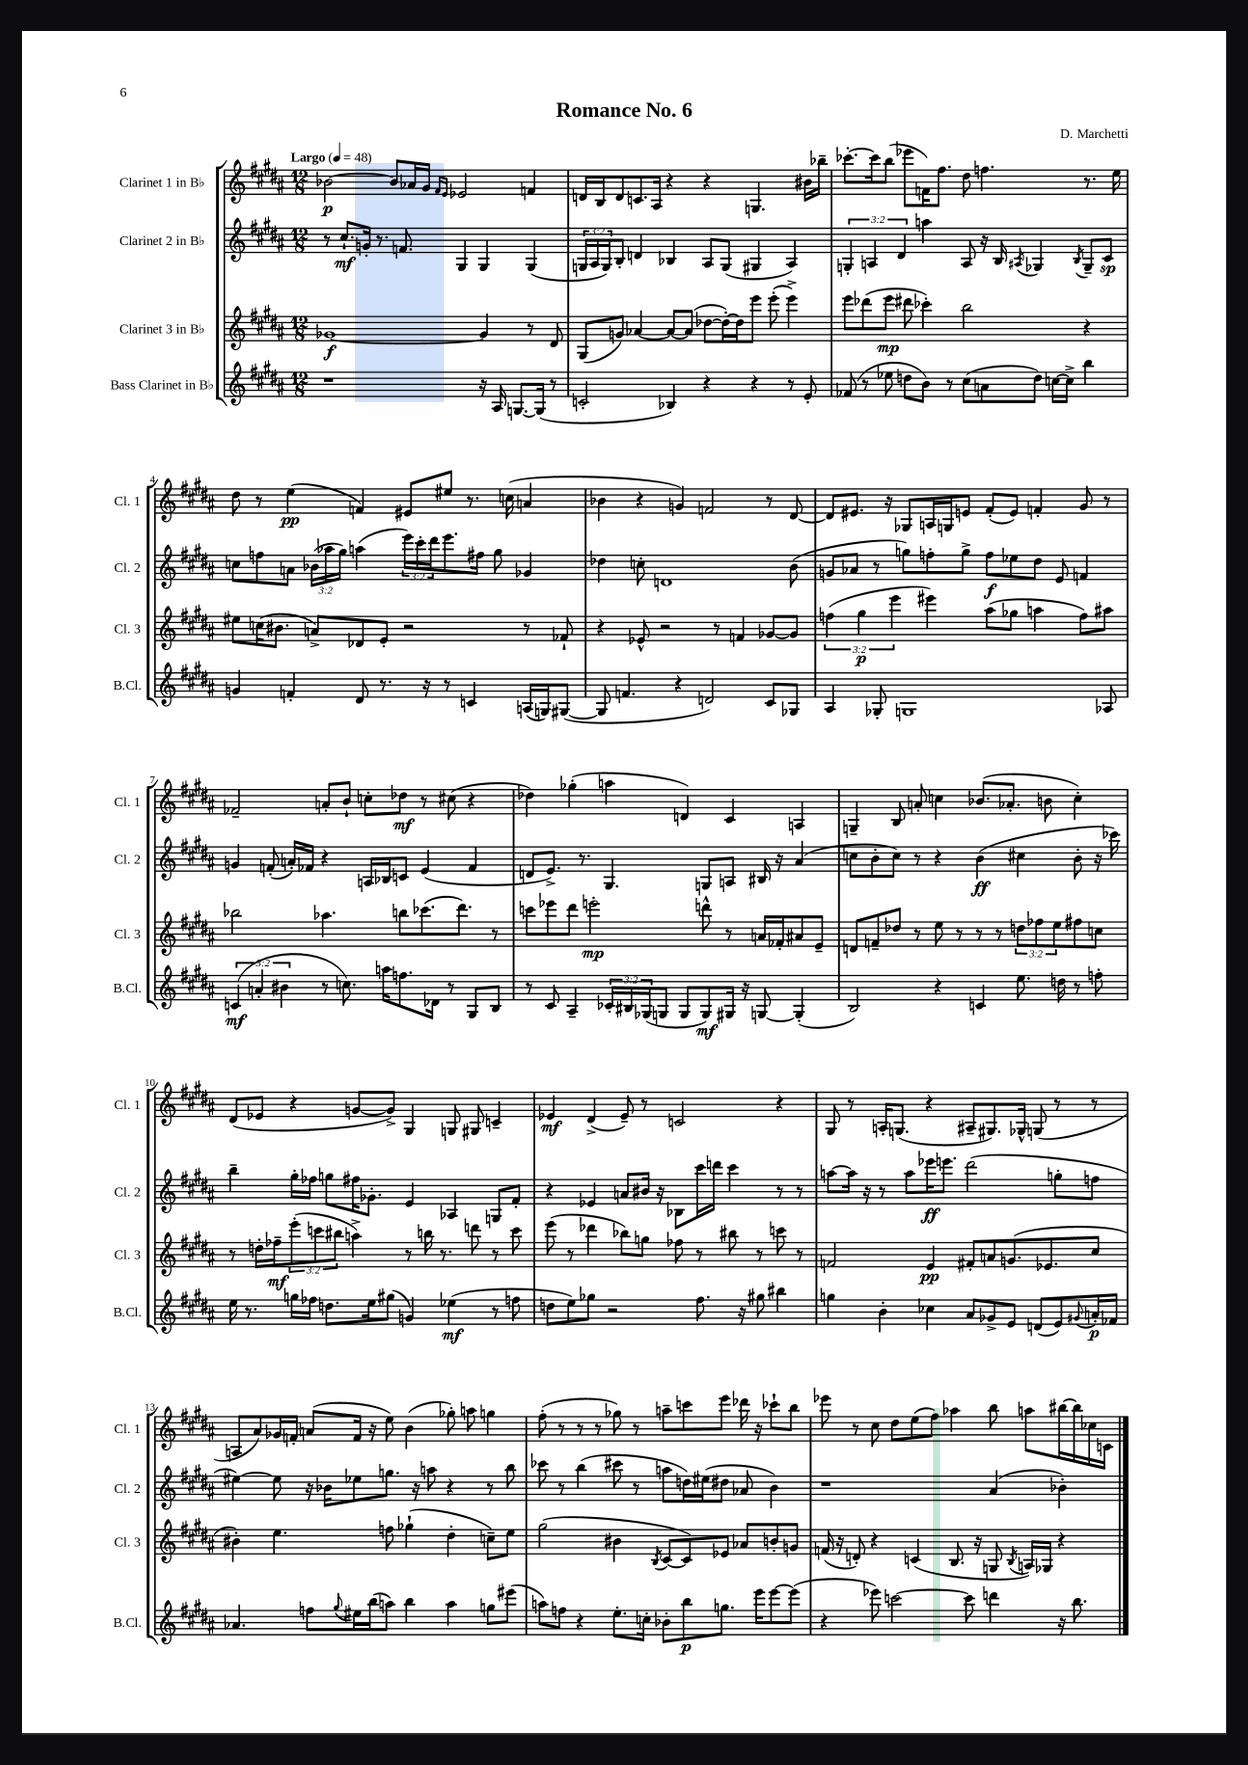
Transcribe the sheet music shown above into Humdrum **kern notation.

**kern	**kern	**kern	**kern
*staff4	*staff3	*staff2	*staff1
*clefG2	*clefG2	*clefG2	*clefG2
*k[f#c#g#d#a#]	*k[f#c#g#d#a#]	*k[f#c#g#d#a#]	*k[f#c#g#d#a#]
*M12/8	*M12/8	*M12/8	*M12/8
*MM48	*MM48	*MM48	*MM48
1r	[1g-	8r	[2b-
.	.	8.cc#`	.
.	.	16g'	.
.	.	8.r	.
.	.	.	8b-]
.	.	8.f	.
.	.	.	16a-
.	.	.	16g#
.	.	.	16qqf#
.	.	.	16qqe
.	.	4G#	2e-
16r	4g-]	4G#	.
16A#	.	.	.
[8.G	.	.	.
.	8r	(4G#	4f
(16G]	.	.	.
8r	8d#	.	.
=	=	=	=
2c'	(8G#	24G	16d
.	.	24A#	.
.	.	.	16B
.	.	24G)	.
.	8g)	8B'	8d
.	[4a-	4d	8.c
.	.	.	16A#
4B-)	8a-_	4B-	4r
.	(8a-]	.	.
4r	[8dd-	8A#	4r
.	16dd-'_)	(8G	.
.	16dd-]	.	.
4r	8eee	4G#	4.G
.	(8eee'	.	.
8r	4eee^)	4A#)	.
8e'	.	.	16b#
.	.	.	16bb-~
=	=	=	=
(8f-	8eee	6G'	[8.ccc-'
8r	(8ddd-	.	.
.	.	6A	.
.	.	.	16ccc-]
8ee-	8eee	.	(8bb
.	.	6d#	.
8dd	8ddd#	.	8eee-
8b)	4ccc-')	4aa	16f)
.	.	.	8.ff#
8r	.	.	.
(8cc#	2bb	8A	8dd#
8a	.	16r	4.ff
.	.	16B	.
.	.	8qA#	.
8dd)	.	4G-	.
[16cc	.	.	.
16cc^]	.	.	.
.	.	8qB	.
4bb	4r	8G-~	8.r
.	.	8c#	.
.	.	.	16ee
=	=	=	=
4g	8ee#	8cc	8dd#
.	(16cc	8ff	8r
.	8.b#	.	.
4f'	.	8a	(4ee
.	8a^)	(24b-	.
.	.	24aa-	.
.	.	24gg#)	.
8d#	8d-	(4aa	4f)
8.r	8e'	.	.
.	2r	24eee)	8e#
.	.	24ccc#'	.
16r	.	.	.
.	.	24ddd#	.
8r	.	8.eee	8ee#
4c	.	.	8.r
.	.	16ff#	.
.	.	8gg#	.
.	.	.	(16cc
(16A	8r	4g-	4a
16G)	.	.	.
([8G#	8f-`	.	.
=	=	=	=
8G#]	4r	4dd-	4b-
4.f	.	.	.
.	8e-^^	8cc'	4r
.	2r	1d	.
4r	.	.	4g)
2d)	.	.	2f
.	8r	.	.
.	4f	.	.
8c#	[8g-	.	8r
8G-	8g-]	(8b	[8d#
=	=	=	=
4A#	(6ff	8g	8d#]
.	.	8a-	8.e#
.	6gg#	.	.
8G-'	.	8r	.
.	.	.	16r
.	6eee	.	.
1G	.	8gg)	8G-
.	4eee#)	8ff'	16A
.	.	.	16G
.	.	8gg^	8e
.	(8aa#	8ff	(8f#'
.	8gg-	8ee-	8e)
.	4aa	8dd#	4f'
.	.	8e	.
.	8ff)	4f	8g#
8A-	8aa#	.	8r
=	=	=	=
(6c	2bb-	4g	2f-~
6a'	.	.	.
.	.	(8f'	.
6b#	.	.	.
.	.	16a')	.
.	.	16f-	.
8r	4.aa-	4r	8a'
8.cc)	.	.	8b`
.	.	16A	8cc'
16aa	.	16B-	.
8.ff	8bb	8c	8dd-
.	(8.ccc-	(4e	8r
16d-	.	.	.
8r	.	.	(8cc#
.	8.ddd#)	.	.
8G#	.	4f-	4r
8B	8r	.	.
=	=	=	=
8r	8ccc	8d	4dd-)
8c#	8eee-	8.e^)	.
4A#~	8ddd#	.	(4gg-'
.	.	8.r	.
.	2eee'	.	.
24c-'	.	4.G#	4aa
24B#	.	.	.
(24G-	.	.	.
8G	.	.	.
8G	.	.	4d)
8G)	8ddd^^	8G	.
16G#	8r	8A	4c#
16r	.	.	.
[8G	16a	16B#	.
.	16f-'	16r	.
(4G']	8a#	(4a#	4A
.	8e~	.	.
=	=	=	=
2B)	8d	8cc	4G~
.	8f~	8b'	.
.	8dd-	8cc)	8B
.	8r	8r	8a'
4r	8ee	4r	4cc
.	8r	.	.
4c	8r	(4b	(8.b-
.	8r	.	.
.	.	.	8.a-'
8.ee	12dd	4cc#	.
.	12ff-	.	.
.	.	.	8b
.	12ee	.	.
16dd	.	.	.
8r	8ff#	8b'	4cc')
8ff'	8cc	16r	.
.	.	16ccc-)	.
=	=	=	=
16ee	8r	4bb~	(8d#
8.r	.	.	.
.	16dd'	.	8e-
.	16ff-~	.	.
16gg	(12eee'	16gg#'	4r
16ff-	.	16ff-	.
.	12ccc	.	.
8.dd	.	8gg	.
.	12bb#	.	.
.	4aa^)	16ff#	[8g
16ee	.	8.g-'	.
(8gg#	.	.	8g^])
4g)	8r	4e	4G#
.	16bb	.	.
.	8.r	.	.
(4ee-	.	4A-	8G
.	8ddd	.	8G#
8r	8r	8G	4c~
8ff	8ccc	8f#'	.
=	=	=	=
8dd	(8eee	4r	4e-
8ee)	8r	.	.
8gg-	4ddd-	4e-	(4d#^
2r	.	.	.
.	8bb-)	8a	8e-~)
.	8gg	16b#	8r
.	.	16r	.
.	8ff-	8B-	2c
8.ff#	8r	16ccc#	.
.	.	16ddd	.
.	8bb#	4ccc#	.
16r	.	.	.
8gg#	8r	.	.
4bb#	8ccc	8r	4r
.	8r	8r	.
=	=	=	=
4gg	2f	[8aa	8G#
.	.	16aa]	8r
.	.	16r	.
4b'	.	8r	16A'
.	.	.	(8.G
.	.	8aa	.
4cc-	4e	16eee-	4r
.	.	8.eee	.
8a#	8f#'	(2ddd#	8A#~
8g-^	8a	.	8.G#)
8e	(8.g	.	.
.	.	.	16G-^^
(8d	.	.	(8G
.	8.e-	.	.
8e)	.	8gg'	8r
8qqg#	.	.	.
16a'	8cc#	8ff	8r
16f-	.	.	.
=	=	=	=
4.a-	4b#')	[4ee#)	8A
.	.	.	8a#)
.	4.ee	8ee#]	16g-
.	.	.	16f'
8ff	.	16r	(8a
.	.	16b-	.
8qqgg#	.	.	.
16ee#	.	8ee-	16f
(16bb	.	.	16r
8aa)	8ff	8.gg	8ee)
4bb	(4gg-`	.	(4b
.	.	16r	.
.	.	8aa	.
4aa	4dd#'	4r	8gg-')
.	.	.	8aa
8gg	8cc~)	8r	4gg
(8eee#	8ee	8bb	.
=	=	=	=
8aa)	(2gg#	8ccc-	(8ff#'
8ff	.	8r	8r
4r	.	(4bb	8r
.	.	.	8r
8.ee'	4b#	8ccc#	8gg-)
.	.	8r	8r
16cc'	.	.	.
.	8qB	.	.
8b-'	[8c#	8aa	8aa~
8bb	8c#])	16dd)	8ccc
.	.	(16ee#	.
8.gg	8e-	8dd#	8eee
.	8a-	8a-	16ddd-
16eee	.	.	16r
[8eee	8b'	4b)	8ccc-`
(8eee]	8g	.	8bb
=	=	=	=
4r	(16f	1r	8eee-
.	16r	.	.
.	8d')	.	8r
8eee-)	4r	.	8cc#
[2ccc	.	.	8dd#
.	(4c	.	(8ee
.	.	.	8ff#)
.	8.B	.	4aa-
8ccc]	.	.	.
.	16r	.	.
4ddd	8G	(4a#	8bb
.	8qB	.	.
.	16A)	.	8aa
.	16G-	.	.
16r	4r	4b-')	[16bb#
8.bb	.	.	16bb#]
.	.	.	16cc-
.	.	.	16c
==	==	==	==
*-	*-	*-	*-
